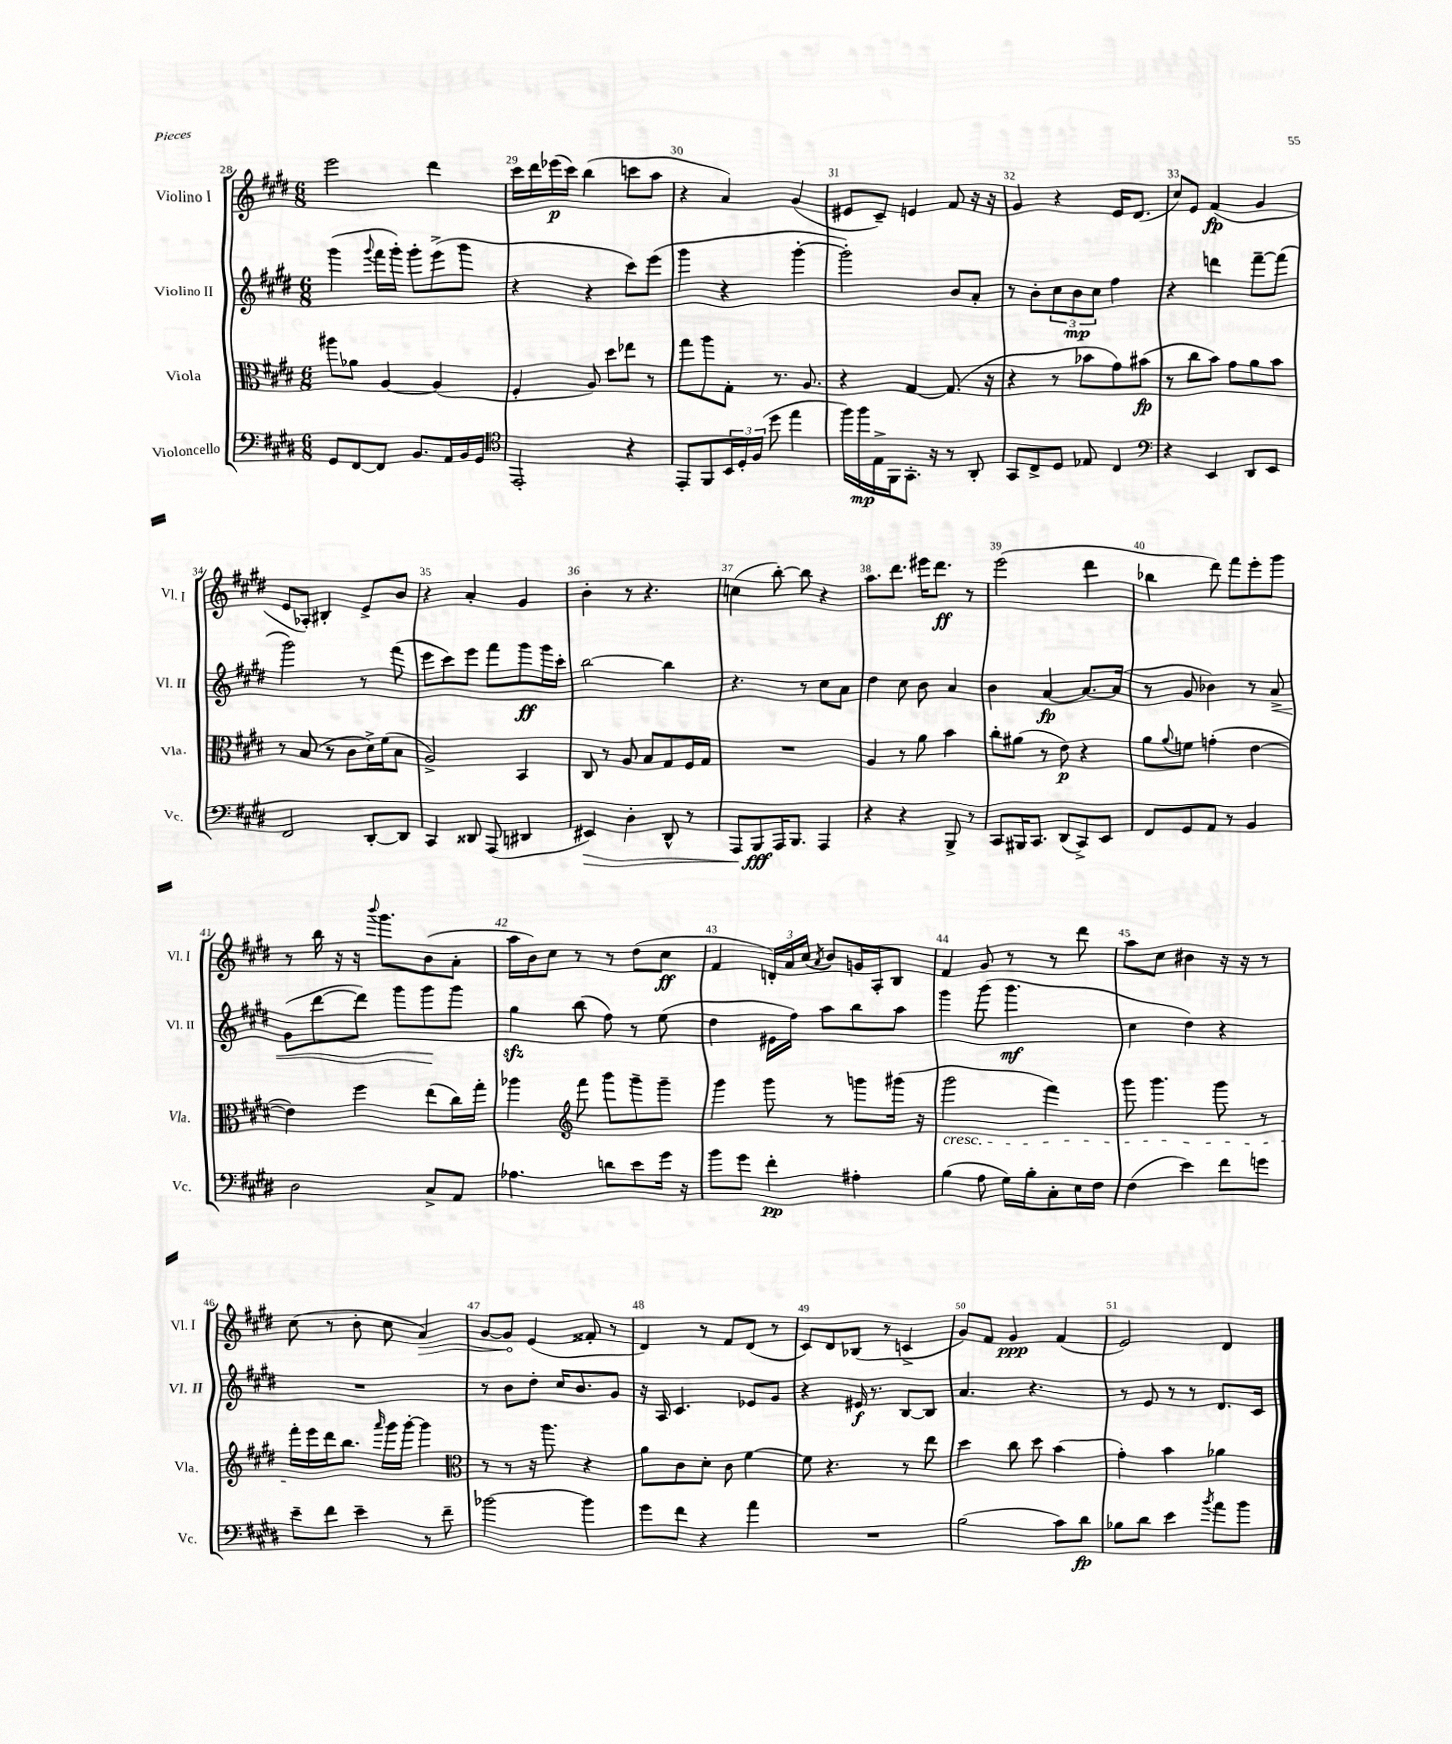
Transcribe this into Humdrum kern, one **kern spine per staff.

**kern	**dynam	**kern	**dynam	**kern	**dynam	**kern	**dynam
*part4	*part4	*part3	*part3	*part2	*part2	*part1	*part1
*staff4	*staff4	*staff3	*staff3	*staff2	*staff2	*staff1	*staff1
*I"Violoncello	*	*I"Viola	*	*I"Violino II	*	*I"Violino I	*
*I'Vc.	*	*I'Vla.	*	*I'Vl. II	*	*I'Vl. I	*
*clefF4	*	*clefC3	*	*clefG2	*	*clefG2	*
*k[f#c#g#d#]	*	*k[f#c#g#d#]	*	*k[f#c#g#d#]	*	*k[f#c#g#d#]	*
*M6/8	*	*M6/8	*	*M6/8	*	*M6/8	*
=28	=28	=28	=28	=28	=28	=28	=28
8GG#/L	.	8aa#X\L	.	(4ggg#\	.	2eee\	.
[8FF#/	.	8a-X\J	.	.	.	.	.
.	.	.	.	8qqggg#/	.	.	.
8FF#/J]	.	[4A/	.	16fff#\LL	.	.	.
.	.	.	.	16ggg#'\JJ)	.	.	.
8.BB/L	.	.	.	8ggg#'\L	.	.	.
.	.	(4A/]	.	(8eee^\	.	4ddd#\	.
16AA/L	.	.	.	.	.	.	.
16BB/	.	.	.	8ggg#\J	.	.	.
16GG#/JJ	.	.	.	.	.	.	.
=29	=29	=29	=29	=29	=29	=29	=29
*clefC4	*	*	*	*	*	*	*
2EE'/	.	4F#'/	.	4r	.	16ccc#\LL	.
.	.	.	.	.	.	16ddd#\	.
.	.	.	.	.	.	(16eee-X\	p
.	.	.	.	.	.	16ccc#\JJ)	.
.	.	8A/)	.	4r	.	(4bb\	.
.	.	8dd#\L	.	.	.	.	.
4r	.	8ee-X\J	.	8ccc#\L)	.	8cccn\L	.
.	.	8r	.	(8eee\J	.	8aa\J	.
=30	=30	=30	=30	=30	=30	=30	=30
8EE'/L	.	8gg#\L	.	4ggg#\	.	4r	.
8FF#/	.	8aa\	.	.	.	.	.
24BB/L	.	8G#'\J	.	4r	.	4a/)	.
24D#'/	.	.	.	.	.	.	.
(24F#/JJ	.	.	.	.	.	.	.
8dd#\	.	8.r	.	.	.	.	.
4ee\	.	.	.	[4ggg#'\	.	(4g#/	.
.	.	8.A/	.	.	.	.	.
=31	=31	=31	=31	=31	=31	=31	=31
16ff#\LL)	.	4r	.	2ggg#'\])	.	8e#X/L	.
16ff#\	mp	.	.	.	.	.	.
16E^\	.	.	.	.	.	8c#~/J)	.
16FF#\J	.	.	.	.	.	.	.
8.GG#'\J	.	[4G#/	.	.	.	4en/	.
16r	.	.	.	.	.	.	.
8r	.	(8.G#/]	.	8b/L	.	8f#/	.
8AA'/	.	.	.	8a'/J	.	16r	.
.	.	16r	.	.	.	16r	.
=32	=32	=32	=32	=32	=32	=32	=32
8GG#/L	.	4r	.	8r	.	4g#/	.
8C#^/	.	.	.	8b'\L	.	.	.
8D#/J	.	8r	.	12cc#\	.	4r	.
.	.	.	.	12b\	mp	.	.
8E-X/	.	8b-X\L	.	.	.	.	.
.	.	.	.	12cc#\J	.	.	.
4C#/	.	8g#\)	.	4ff#\	.	16e/KL	.
.	.	.	.	.	.	(8.d#/J	.
.	.	(8b#X\J	fp	.	.	.	.
=33	=33	=33	=33	=33	=33	=33	=33
*clefF4	*	*	*	*	*	*	*
4r	.	8r	.	4r	.	8cc#/L)	.
.	.	8cc#\L	.	.	.	8e/J	.
4EE/	.	8b\J)	.	4dddn\	.	(4f#/	fp
.	.	8g#\L	.	.	.	.	.
8DD#/L	.	8a\	.	[8fff#~\L	.	4g#/	.
8EE/J	.	8b\J	.	(8fff#\J]	.	.	.
!!LO:LB:g=z
=34	=34	=34	=34	=34	=34	=34	=34
2FF#/	.	8r	.	2ggg#\)	.	8e/L	.
.	.	(8B/	.	.	.	8A-X'/J)	.
.	.	8r	.	.	.	4B#X'/	.
.	.	8c#\L	.	.	.	.	.
[8DD#'/L	.	16d#^\L)	.	8r	.	8e^/L	.
.	.	(16f#\J	.	.	.	.	.
8DD#/J]	.	8B\J	.	(8fff#\	.	8b/J	.
=35	=35	=35	=35	=35	=35	=35	=35
4CC#/	.	2A^/)	.	8eee\L	.	4r	.
.	.	.	.	8ccc#\)	.	.	.
8DD##X/	.	.	.	8eee\J	.	4a'/	.
(8AAA/	.	.	.	8fff#\L	.	.	.
4DD#X/	.	4BB/	.	8ggg#\	ff	4g#/	.
.	.	.	.	16ggg#\L	.	.	.
.	.	.	.	16ccc#'\JJ	.	.	.
=36	=36	=36	=36	=36	=36	=36	=36
!	!LO:HP:b	!	!	!	!	!	!
4EE#X/)	>	8C#/	.	[2bb\	.	4b'\	.
.	.	8r	.	.	.	.	.
4D#'\	.	8A/	.	.	.	8r	.
.	.	8B/L	.	.	.	4.r	.
8DD#^^/	.	8G#/	.	4bb\]	.	.	.
8r	.	16F#/L	.	.	.	.	.
.	.	16G#/JJ	.	.	.	.	.
=37	=37	=37	=37	=37	=37	=37	=37
8AAA/L	.	2.r	.	4.r	.	(4ccn\	.
8BBB/	fff	.	.	.	.	.	.
16AAA/K	]	.	.	.	.	[8bb'\)	.
8.BBB/J	.	.	.	.	.	.	.
.	.	.	.	8r	.	8bb\]	.
4AAA/	.	.	.	8cc#\L	.	4r	.
.	.	.	.	8a\J	.	.	.
=38	=38	=38	=38	=38	=38	=38	=38
4r	.	4A/	.	4dd#\	.	8.aa\L	.
.	.	.	.	.	.	8.ddd#\J	.
4r	.	8r	.	8cc#\	.	.	.
.	.	8a\	.	8b\	.	16eee#X\KL	.
.	.	.	.	.	.	8.ddd#\J	ff
8BBB^/	.	4b\	.	4a/	.	.	.
8r	.	.	.	.	.	8r	.
=39	=39	=39	=39	=39	=39	=39	=39
8CC#/L	.	8cc#'\L	.	4b\	.	(2eee\	.
16BBB#X/K	.	(8a#X\J	.	.	.	.	.
8.CC#/J	.	.	.	.	.	.	.
.	.	8r	.	[4a/	fp	.	.
(8DD#/L	.	8e\)	p	.	.	.	.
8CC#^/)	.	4r	.	8.a/L_	.	4ddd#\	.
8EE/J	.	.	.	.	.	.	.
.	.	.	.	(16a/Jk]	.	.	.
=40	=40	=40	=40	=40	=40	=40	=40
8FF#/L	.	8a\L	.	8r	.	4bb-X\	.
.	.	8qqa/	.	.	.	.	.
8GG#/	.	8fn\J	.	8g#/	.	.	.
8AA/J	.	(4gn'\	.	4b-X\)	.	8ddd#\)	.
8r	.	.	.	.	.	8fff#\L	.
4BB/	.	[4e\	.	8r	.	8eee'\	.
!	!	!	!	!	!LO:HP:b	!	!
.	.	.	.	8a^/	<	8ggg#\J	.
!!LO:LB:g=z
=41	=41	=41	=41	=41	=41	=41	=41
2D#\	.	4e\])	.	(8g#\L	.	8r	.
.	.	.	.	[8ddd#\	.	16bb\	.
.	.	.	.	.	.	16r	.
.	.	4ff#\	.	8ddd#\J])	.	16r	.
.	.	.	.	.	.	8qqbbb/	.
.	.	.	.	.	.	8.ggg#\L	.
.	.	.	.	8ggg#\L	.	.	.
8C#^/L	.	(8ee\L	.	8ggg#\	.	(8b\	.
8AA/J	.	16cc#\L)	.	8ggg#\J	[	8a'\J	.
.	.	16gg#'\JJ	.	.	.	.	.
=42	=42	=42	=42	=42	=42	=42	=42
4.A-X\	.	4aa-X\	.	4gg#zz\	.	16aa\LL	.
.	.	.	.	.	.	16b\J)	.
.	.	.	.	.	.	8cc#\J	.
*	*	*clefG2	*	*	*	*	*
.	.	8fff#\	.	(8bb\	.	8r	.
8dn\L	.	8ggg#\L	.	8ff#\)	.	8r	.
8e\	.	8ggg#~\	.	8r	.	(8dd#\L	.
16g#\Jk	.	8ggg#~\J	.	(8ee\	.	8cc#\J	ff
16r	.	.	.	.	.	.	.
=43	=43	=43	=43	=43	=43	=43	=43
8b\L	.	4ggg#\	.	4dd#\	.	4f#/	.
8g#\J	.	.	.	.	.	.	.
4f#'\	pp	8ggg#\	.	16e#X\LL	.	24dn'/LL)	.
.	.	.	.	.	.	24a/	.
.	.	.	.	16ff#\JJ)	.	.	.
.	.	.	.	.	.	(24cc#/JJ	.
.	.	.	.	.	.	8qa/	.
.	.	8r	.	8aa\L	.	8b/L)	.
4A#X'\	.	8gggn\L	.	8bb\	.	16gn/L	.
.	.	.	.	.	.	16A'/J	.
.	.	(16ggg#X\Jk	.	8aa\J	.	8B/J	.
.	.	16r	.	.	.	.	.
=44	=44	=44	=44	=44	=44	=44	=44
!	!	!LO:TX:b:i:t=cresc.	!	!	!	!	!
(4B\	.	2ggg#\	.	4ggg#\	.	4f#/	.
8A\	.	.	.	(8ggg#\	.	8g#/	.
16G#\LL)	.	.	.	4.ggg#\	mf	8r	.
16B'\J	.	.	.	.	.	.	.
8C#'\	.	4fff#\)	.	.	.	8r	.
16E\L	.	.	.	.	.	8ddd#\	.
16F#\JJ	.	.	.	.	.	.	.
=45	=45	=45	=45	=45	=45	=45	=45
(4F#\	.	8ggg#\	.	4cc#\	.	8aa\L	.
.	.	4.ggg#\	.	.	.	8cc#\J	.
4e\)	.	.	.	4dd#\)	.	4b#X\	.
8f#\L	.	8ggg#\	.	4r	.	16r	.
.	.	.	.	.	.	16r	.
8gn\J	.	8r	.	.	.	8r	.
!!LO:LB:g=z
=46	=46	=46	=46	=46	=46	=46	=46
8e~\L	.	16fff#'\LL	.	2.r	.	(8cc#\	.
.	.	16eee\	.	.	.	.	.
8f#\J	.	16ddd#\J	.	.	.	8r	.
.	.	8.bb\J	.	.	.	.	.
4e~\	.	.	.	.	.	8b'\	.
.	.	16qqaaa/	.	.	.	.	.
.	.	16ggg#\LL	.	.	.	8cc#\	.
.	.	[16ggg#'\JJ	.	.	.	.	.
!	!	!	!	!	!	!	!LO:HP:b
8r	.	4ggg#\]	.	.	.	4a/)	>
8f#~\	.	.	.	.	.	.	.
=47	=47	=47	=47	=47	=47	=47	=47
*	*	*clefC3	*	*	*	*	*
[2b-X\	.	8r	.	8r	.	[8g#/L	.
.	.	8r	.	8b\L	.	8g#/J]	.
.	.	16r	.	8dd#'\J	.	(4e/	]
.	.	8.aa\	.	.	.	.	.
.	.	.	.	16cc#/KL	.	.	.
.	.	.	.	8.b/	.	.	.
4b-\]	.	4r	.	.	.	8f##X'/	.
.	.	.	.	8g#/J	.	8r	.
=48	=48	=48	=48	=48	=48	=48	=48
8g#\L	.	8a\L	.	16r	.	4d#/)	.
.	.	.	.	16A/	.	.	.
8f#\J	.	8c#\	.	4.c#/	.	.	.
4r	.	8d#'\J	.	.	.	8r	.
.	.	8c#\	.	.	.	8f#/L	.
4a\	.	[4f#\	.	8e-X/L	.	(8d#/J	.
.	.	.	.	8g#/J	.	8r	.
=49	=49	=49	=49	=49	=49	=49	=49
2.r	.	8f#\]	.	4r	.	8c#/L)	.
.	.	4.r	.	.	.	8d#/	.
.	.	.	.	16e#X/	f	(8B-X/J	.
.	.	.	.	8.r	.	.	.
.	.	.	.	.	.	8r	.
.	.	8r	.	[8B/L	.	4cn^/	.
.	.	8ee\	.	8B/J]	.	.	.
=50	=50	=50	=50	=50	=50	=50	=50
(2B\	.	4dd#\	.	4.a/	.	8g#/L)	.
.	.	.	.	.	.	8f#/J	.
.	.	8cc#\	.	.	.	4g#/	ppp
.	.	8dd#\	.	4.r	.	.	.
8c#\L)	.	(4b\	.	.	.	(4f#/	.
8d#\J	fp	.	.	.	.	.	.
=51	=51	=51	=51	=51	=51	=51	=51
8B-X\L	.	4g#'\)	.	8r	.	2e/)	.
8d#\J	.	.	.	8e/	.	.	.
4e\	.	4b\	.	8r	.	.	.
.	.	.	.	8r	.	.	.
8qb/	.	.	.	.	.	.	.
8a\L	.	4a-X\	.	8.d#/L	.	4d#/	.
8b\J	.	.	.	.	.	.	.
.	.	.	.	16c#/Jk	.	.	.
==	==	==	==	==	==	==	==
*-	*-	*-	*-	*-	*-	*-	*-
